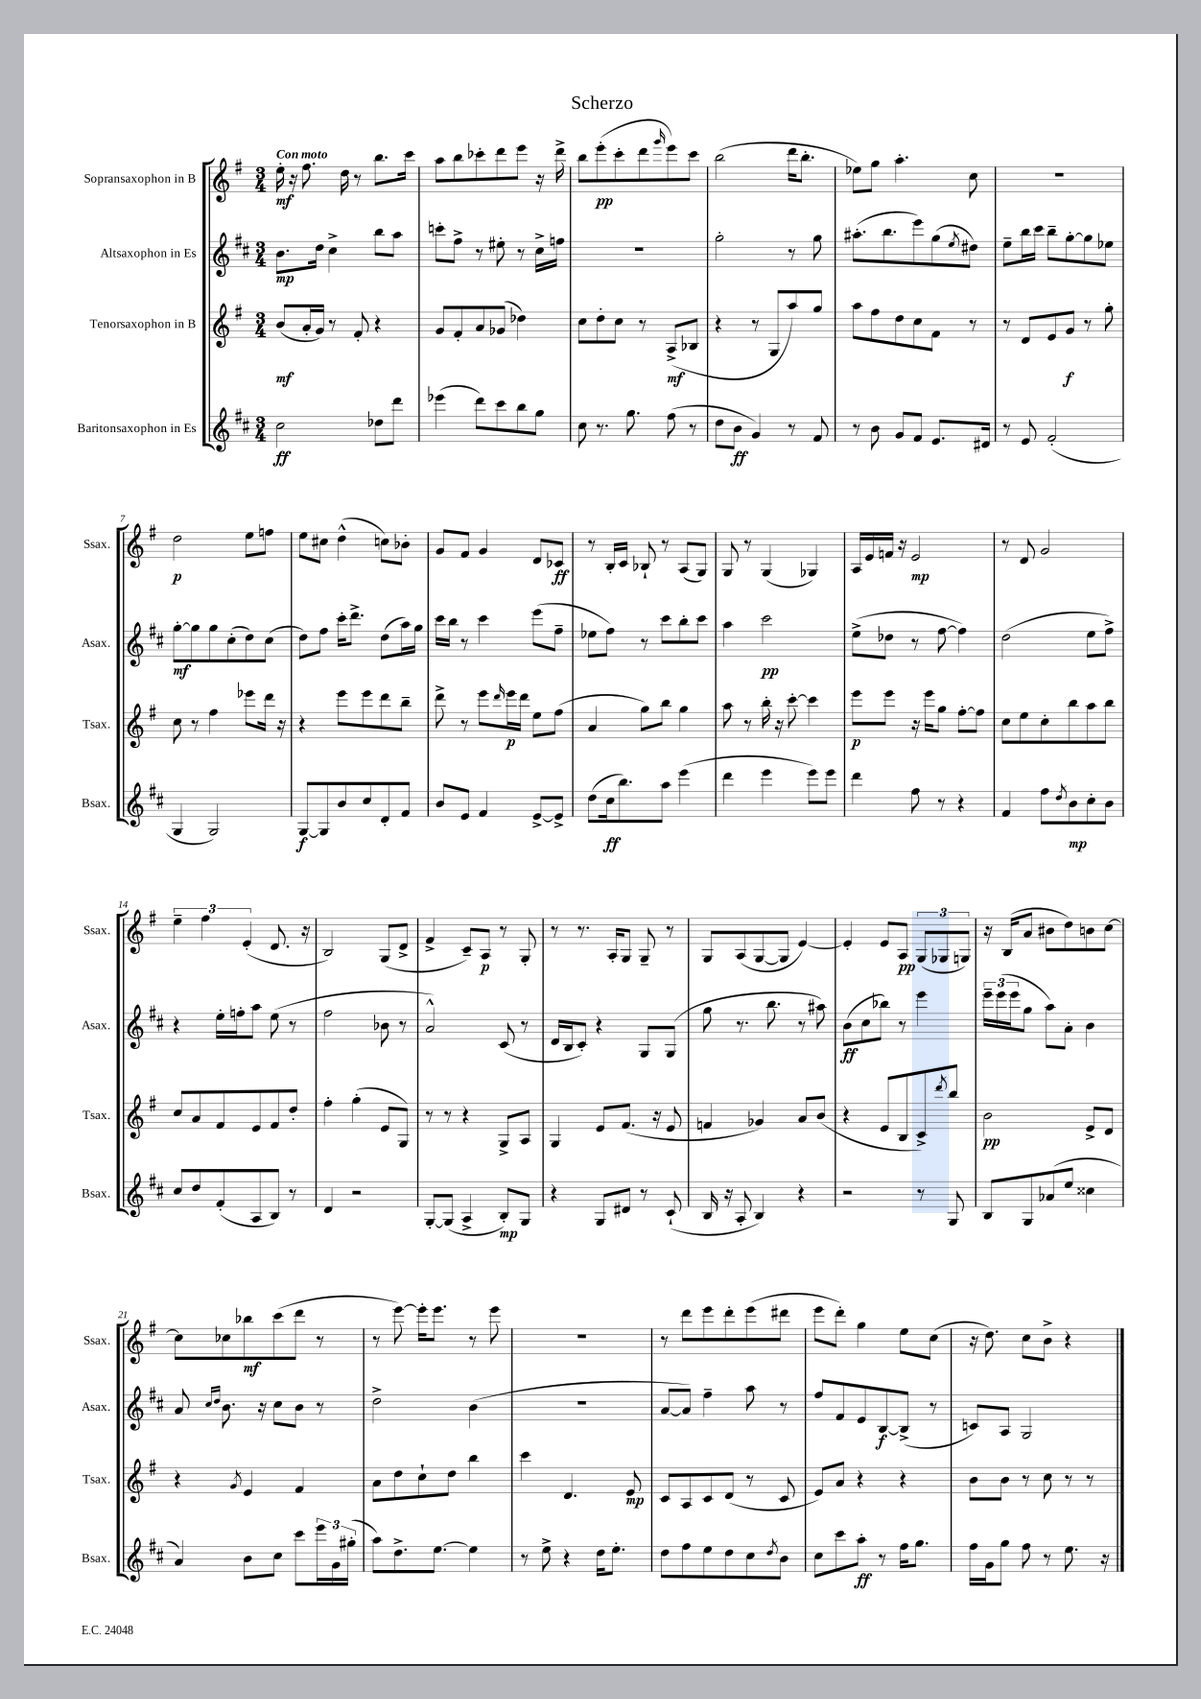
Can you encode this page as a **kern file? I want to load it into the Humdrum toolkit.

**kern	**kern	**kern	**kern
*staff4	*staff3	*staff2	*staff1
*clefG2	*clefG2	*clefG2	*clefG2
*k[f#c#]	*k[f#]	*k[f#c#]	*k[f#]
*M3/4	*M3/4	*M3/4	*M3/4
2cc#	(8b	8.b	16ee'
.	.	.	16r
.	16a'	.	8.ff#
.	16g)	16dd	.
.	8r	4cc#^	.
.	.	.	16dd
.	8f#'	.	8r
8dd-	4r	8bb	8.bb
8ddd	.	8aa	.
.	.	.	16ccc
=	=	=	=
(4eee-	8g	8ccc'	8aa
.	8f#'	8ff#^	8bb
8ddd)	8a	8r	8ccc-'
8ccc#	(8g-	8ee#'	8ddd
8bb	4dd-)	8r	8eee
8gg	.	16cc#^	16r
.	.	16ff	16ddd^
=	=	=	=
8cc#	8cc	2.r	8bb
8.r	8dd'	.	(8eee'
.	8cc	.	8ccc'
8.gg	.	.	.
.	8r	.	8ddd
.	.	.	16qqggg
(8ff#	(8A^	.	8eee)
8r	8B-	.	8ccc
=	=	=	=
8dd	4r	2gg'	(2bb
8b	.	.	.
4g)	8r	.	.
.	8G	.	.
8r	8aa)	8r	16ddd
.	.	.	8.bb'
8f#	8gg	8gg	.
=	=	=	=
8r	8aa	(8.aa#'	8ee-)
8b	8ff#	.	8gg
.	.	8.bb	.
8g	8dd	.	4.aa'
8f#	8cc	8eee)	.
8.e	8f#	(8gg	.
.	.	8qee	.
.	8r	8dd#)	8cc
16d#	.	.	.
=	=	=	=
8r	8r	8ee~	2.r
8e	8d	16bb	.
.	.	16ccc#	.
(2f#'	8e	8bb~	.
.	8g	[8gg'	.
.	8r	8gg]	.
.	8gg'	8ee-	.
=	=	=	=
4G	8cc	[8gg'	2dd
.	8r	8gg]	.
2G)	4ff#	8gg	.
.	.	(8cc#'	.
.	8eee-	8dd)	8ee
.	16ddd	(8cc#	8ff
.	16r	.	.
=	=	=	=
[8G	4r	8dd)	8ee
8G]	.	8ff#	8cc#
8b	8eee	16ccc#'	(4dd^^
.	.	8.ddd^	.
8cc#	8eee	.	.
8d'	8ddd	(8dd	8cc)
8f#	8bb~	16aa)	8b-'
.	.	16gg	.
=	=	=	=
8b	8ddd^	16ccc#	8g
.	.	16bb	.
8e	8r	8r	8f#
4f#	8eee	4ccc#	4g
.	16qqddd	.	.
.	16eee	.	.
.	16ddd	.	.
[8e^	8ee	(8eee	8d
8e^]	(8ff#	8ff#~	8c-
=	=	=	=
(8dd	4a	8ee-	8r
16cc#	.	8ff#)	16B'
8.bb)	.	.	16c
.	8gg)	8r	8B-`
8aa	8bb	8ccc#	8r
(4eee	4gg	8bb'	(8A
.	.	8ccc#	8G)
=	=	=	=
4ddd	8aa	4aa	8G
.	8r	.	8r
4eee	16bb'	2ccc#	(4G
.	16r	.	.
.	[8ccc'	.	.
8eee)	4ccc]	.	4G-)
8eee	.	.	.
=	=	=	=
4ddd	8eee	(8ee^	16A
.	.	.	16e
.	8eee	8dd-	16f
.	.	.	16r
8ff#	16r	8r	2e
.	16eee	.	.
8r	8gg	[8ff#	.
4r	[8ff#'	4ff#])	.
.	8ff#]	.	.
=	=	=	=
4f#	8cc	(2dd	8r
.	8ee	.	8d
8ff#	8cc'	.	2g
8qdd	.	.	.
8b	8bb	.	.
8cc#'	8aa	8ee	.
8b	8bb	8ff#^)	.
=	=	=	=
8cc#	8cc	4r	6ee~
8dd	8a	.	.
.	.	.	6ff#
(8f#'	8f#	16ee'	.
.	.	16ff'	.
.	.	.	(6e'
8A	8e	8aa	.
8B)	8f#	(8ee	8.d
8r	8dd'	8r	.
.	.	.	16r
=	=	=	=
4d	4ff#'	2ff#	2B)
2r	(4gg'	.	.
.	8e	8b-	(8G
.	8G)	8r	8d^
=	=	=	=
[8G'	8r	2a^^)	4f#^
(8G]	8r	.	.
4A^	4r	.	8c~)
.	.	.	8A
8B')	8G^	(8c#	8r
8G	8A	8r	8G'
=	=	=	=
4r	4G	16d	8r
.	.	16B	.
.	.	8c#')	8.r
8G	8e	4r	.
.	.	.	16A'
8d#	(8.f#	.	8G
8r	.	8G	8G~
.	16r	.	.
(8c#`	8e	(8G	8r
=	=	=	=
16B	4f	8gg	8G
16r	.	.	.
8A'	.	8.r	(8A
4B)	4g-)	.	[8G
.	.	8.bb	.
.	.	.	8G]
4r	8a	8r	[4e)
.	(8b	8aa#)	.
=	=	=	=
2r	4r	(8b	4e']
.	.	8cc#	.
.	8e	8bb-)	8e
.	8B	8r	8A
8r	8c^)	4eee	(12G
.	.	.	12G-
.	8qddd	.	.
8G	8bb	.	.
.	.	.	12G)
=	=	=	=
8B	2b	24eee~	16r
.	.	(24eee	.
.	.	.	(16B
.	.	24eee	.
8G	.	8gg	8a
(8a-	.	8aa)	8b#
8ee	.	8a'	8dd)
4cc##	8e^	4b	8b
.	8d	.	[8cc
=	=	=	=
4a)	4r	8a	8cc]
.	.	16qqcc#	.
.	.	16qqdd	.
.	.	8.b	8cc-
.	8qg	.	.
8b	4e	.	8bb-
.	.	16r	.
8cc#	.	8cc#	(8ccc
8ccc#	4f#	8b	8ddd
24eee	.	8r	8r
24g	.	.	.
(24gg#'	.	.	.
=	=	=	=
8aa)	8a	2dd^	8r
8.dd^	8dd	.	[8eee)
.	8cc`	.	16eee']
[8.ee	.	.	8.eee
.	8dd	.	.
4ee]	4bb	(4b	8r
.	.	.	8eee
=	=	=	=
8r	4ccc	2.r	2.r
8ee^	.	.	.
4r	4.d	.	.
16dd	.	.	.
8.ee'	.	.	.
.	8e	.	.
=	=	=	=
8dd	8c	[8a	8r
8ff#	8A	8a])	8ddd
8ee	8c	4ff#~	8eee
8dd	(8d	.	8ddd'
8cc#	8r	8aa	(8eee
8qdd	.	.	.
8b	8c	8r	8ddd#
=	=	=	=
8cc#	8e)	8ff#	8eee
8ccc#	8a	8f#	8ddd')
8aa'	4r	8e	4gg
8r	.	[8B	.
16ff#	4r	(8B^]	8ee
8.gg	.	.	.
.	.	8r	(8cc
=	=	=	=
16ff#	8b	8c)	16r
16g	.	.	8.dd)
8gg	8b	8A	.
8ff#	8r	2G	8cc
8r	8cc	.	8b^
8.ee	8r	.	4r
.	8r	.	.
16r	.	.	.
==	==	==	==
*-	*-	*-	*-
